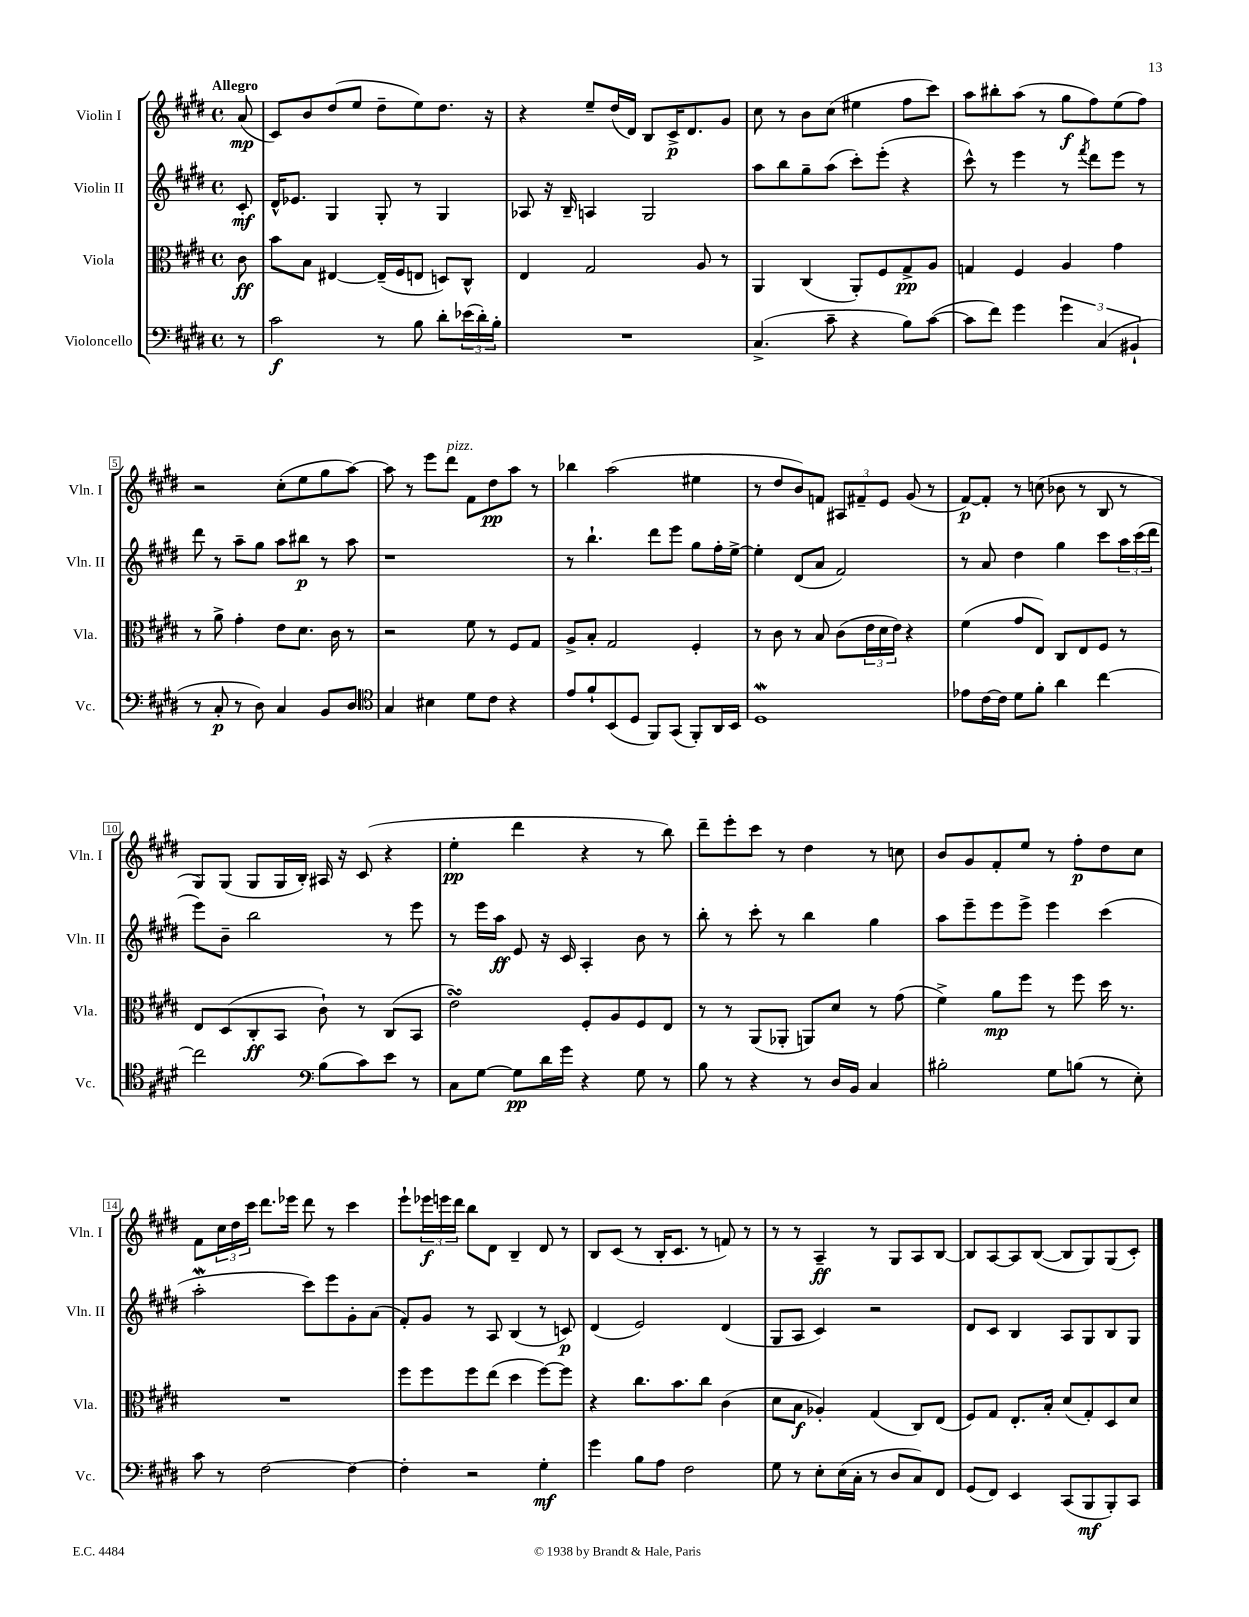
<<
\new StaffGroup <<
\new Staff = "s0" \with { instrumentName = "Violin I" shortInstrumentName = "Vln. I" } {
    \clef treble \key e \major \defaultTimeSignature \time 4/4 \partial 8 \tempo "Allegro"
    a'8\mp( |
    cis'8) b'8 dis''8( e''8 dis''8-- e''8) dis''8. r16 |
    r4 e''8-- dis''16( dis'16) b8 cis'16->\p dis'8. gis'8 |
    cis''8 r8 b'8 cis''8( eis''4 fis''8 cis'''8) |
    a''8 bis''8-. a''8( r8 gis''8\f fis''8) e''8( fis''8) |
    r2 cis''8-.( e''8 gis''8 a''8~) |
    a''8 r8 e'''8 dis'''8^\markup { \italic "pizz." } fis'8 dis''8\pp a''8 r8 |
    bes''4 a''2( eis''4 |
    r8 dis''8 b'8) f'8 \tuplet 3/2 { ais8 fis'8-- e'8 } gis'8( r8 |
    fis'8~\p) fis'8-. r8 c''8( bes'8 r8 b8 r8 |
    gis8) gis8( gis8 gis16 b16-.) ais16 r16 cis'8( r4 |
    e''4-.\pp dis'''4 r4 r8 b''8) |
    dis'''8-- e'''8-. cis'''8 r8 dis''4 r8 c''8 |
    b'8 gis'8 fis'8-. e''8 r8 fis''8-.\p dis''8 cis''8 |
    fis'8 \tuplet 3/2 { cis''16 dis''16 cis'''16 } dis'''8. ees'''16 dis'''8 r8 cis'''4 |
    e'''8-! \tuplet 3/2 { ees'''16\f e'''16 dis'''16 } b''8 dis'8 b4-- dis'8 r8 |
    b8 cis'8( r8 b16-. cis'8. r8 f'8) r8 |
    r8 r8 a4--\ff r8 gis8 a8 b8~ |
    b8 a8~ a8 b8~( b8 gis8) gis8( cis'8-.) \bar "|." |
}
\new Staff = "s1" \with { instrumentName = "Violin II" shortInstrumentName = "Vln. II" } {
    \clef treble \key e \major \defaultTimeSignature \time 4/4 \partial 8
    cis'8-.\mf |
    dis'16-^ ees'8. gis4 gis8-. r8 gis4 |
    aes8 r16 b16-- a4 gis2 |
    a''8 b''8 gis''8-- a''8( cis'''8-.) e'''8-.( r4 |
    cis'''8-^) r8 e'''4 r8 \acciaccatura { fis'''8 } dis'''8 e'''8 r8 |
    dis'''8 r8 a''8-- gis''8 a''8 bis''8\p r8 a''8 |
    r1 |
    r8 b''4.-! dis'''8 e'''8 gis''8 fis''16-. e''16~-> |
    e''4-. dis'8( a'8 fis'2) |
    r8 a'8 dis''4 gis''4 cis'''8 \tuplet 3/2 { a''16 cis'''16( dis'''16 } |
    e'''8) b'8-- b''2 r8 e'''8 |
    r8 e'''16 a''16\ff e'8 r16 cis'16 a4-. b'8 r8 |
    b''8-. r8 cis'''8-. r8 b''4 gis''4 |
    a''8 e'''8-- e'''8 e'''8-> e'''4 cis'''4( |
    a''2-.\mordent cis'''8) e'''8 gis'8-. a'8( |
    fis'8-.) gis'8 r8 a8 b4( r8 c'8\p) |
    dis'4( e'2) dis'4( |
    gis8 a8 cis'4) r2 |
    dis'8 cis'8 b4 a8 gis8 b8 gis8 \bar "|." |
}
\new Staff = "s2" \with { instrumentName = "Viola" shortInstrumentName = "Vla." } {
    \clef alto \key e \major \defaultTimeSignature \time 4/4 \partial 8
    cis'8\ff |
    b'8 b8 eis4~ eis16--( fis16 e8 d8) cis8-^ |
    e4 gis2 a8 r8 |
    a,4 cis4( a,8-.) fis8 gis8->\pp a8 |
    g4 fis4 a4 gis'4 |
    r8 a'8-> gis'4-. e'8 dis'8. cis'16 r8 |
    r2 fis'8 r8 fis8 gis8 |
    a8-> b8-. gis2 fis4-. |
    r8 cis'8 r8 b8 cis'8( \tuplet 3/2 { e'16 dis'16 e'16) } r4 |
    fis'4( gis'8 e8) cis8 e8 fis8 r8 |
    e8 dis8( cis8-.\ff b,8 cis'8-!) r8 cis8( b,8 |
    e'2\turn) fis8-. a8 fis8 e8 |
    r8 r8 a,8( aes,8-. a,8) dis'8 r8 gis'8( |
    fis'4->) a'8\mp fis''8 r8 fis''8 dis''16 r8. |
    R1 |
    fis''8 fis''8 fis''8 e''8( dis''4 fis''8~) fis''8 |
    r4 cis''8. b'8. cis''8 cis'4( |
    dis'8 b8\f aes4-.) gis4( cis8) e8( |
    fis8) gis8 e8.-. b16-. dis'8( gis8-.) dis8 dis'8 \bar "|." |
}
\new Staff = "s3" \with { instrumentName = "Violoncello" shortInstrumentName = "Vc." } {
    \clef bass \key e \major \defaultTimeSignature \time 4/4 \partial 8
    r8 |
    cis'2\f r8 b8 dis'8-. \tuplet 3/2 { ees'16( dis'16-.) b16-. } |
    R1 |
    cis4.->( cis'8-- r4 b8) cis'8~( |
    cis'8 fis'8) gis'4 \tuplet 3/2 { gis'4 cis4( bis,4-! } |
    r8 cis8-.\p r8 dis8) cis4 b,8 dis8 |
    \clef tenor gis4 bis4 dis'8 cis'8 r4 |
    e'8 fis'8-! b,8( dis8 fis,8) gis,8( fis,8-.) a,16 b,16 |
    dis1\mordent |
    ees'8 cis'16~ cis'16 dis'8 fis'8-. a'4 cis''4~ |
    cis''2 \clef bass b8( cis'8) e'8 r8 |
    cis8 gis8~ gis8\pp dis'16 gis'16 r4 gis8 r8 |
    b8 r8 r4 r8 dis16 b,16 cis4 |
    bis2-. gis8 b8( r8 e8-.) |
    cis'8 r8 fis2~ fis4~ |
    fis4-. r2 gis4-.\mf |
    gis'4 b8 a8 fis2 |
    gis8 r8 e8-. e16( cis16-. r8 dis8 cis8) fis,8 |
    gis,8( fis,8) e,4 cis,8( b,,8\mf b,,8-.) cis,8 \bar "|." |
}
>>
>>
\layout { \context { \Score \override BarNumber.stencil = #(make-stencil-boxer 0.1 0.3 ly:text-interface::print) } }
